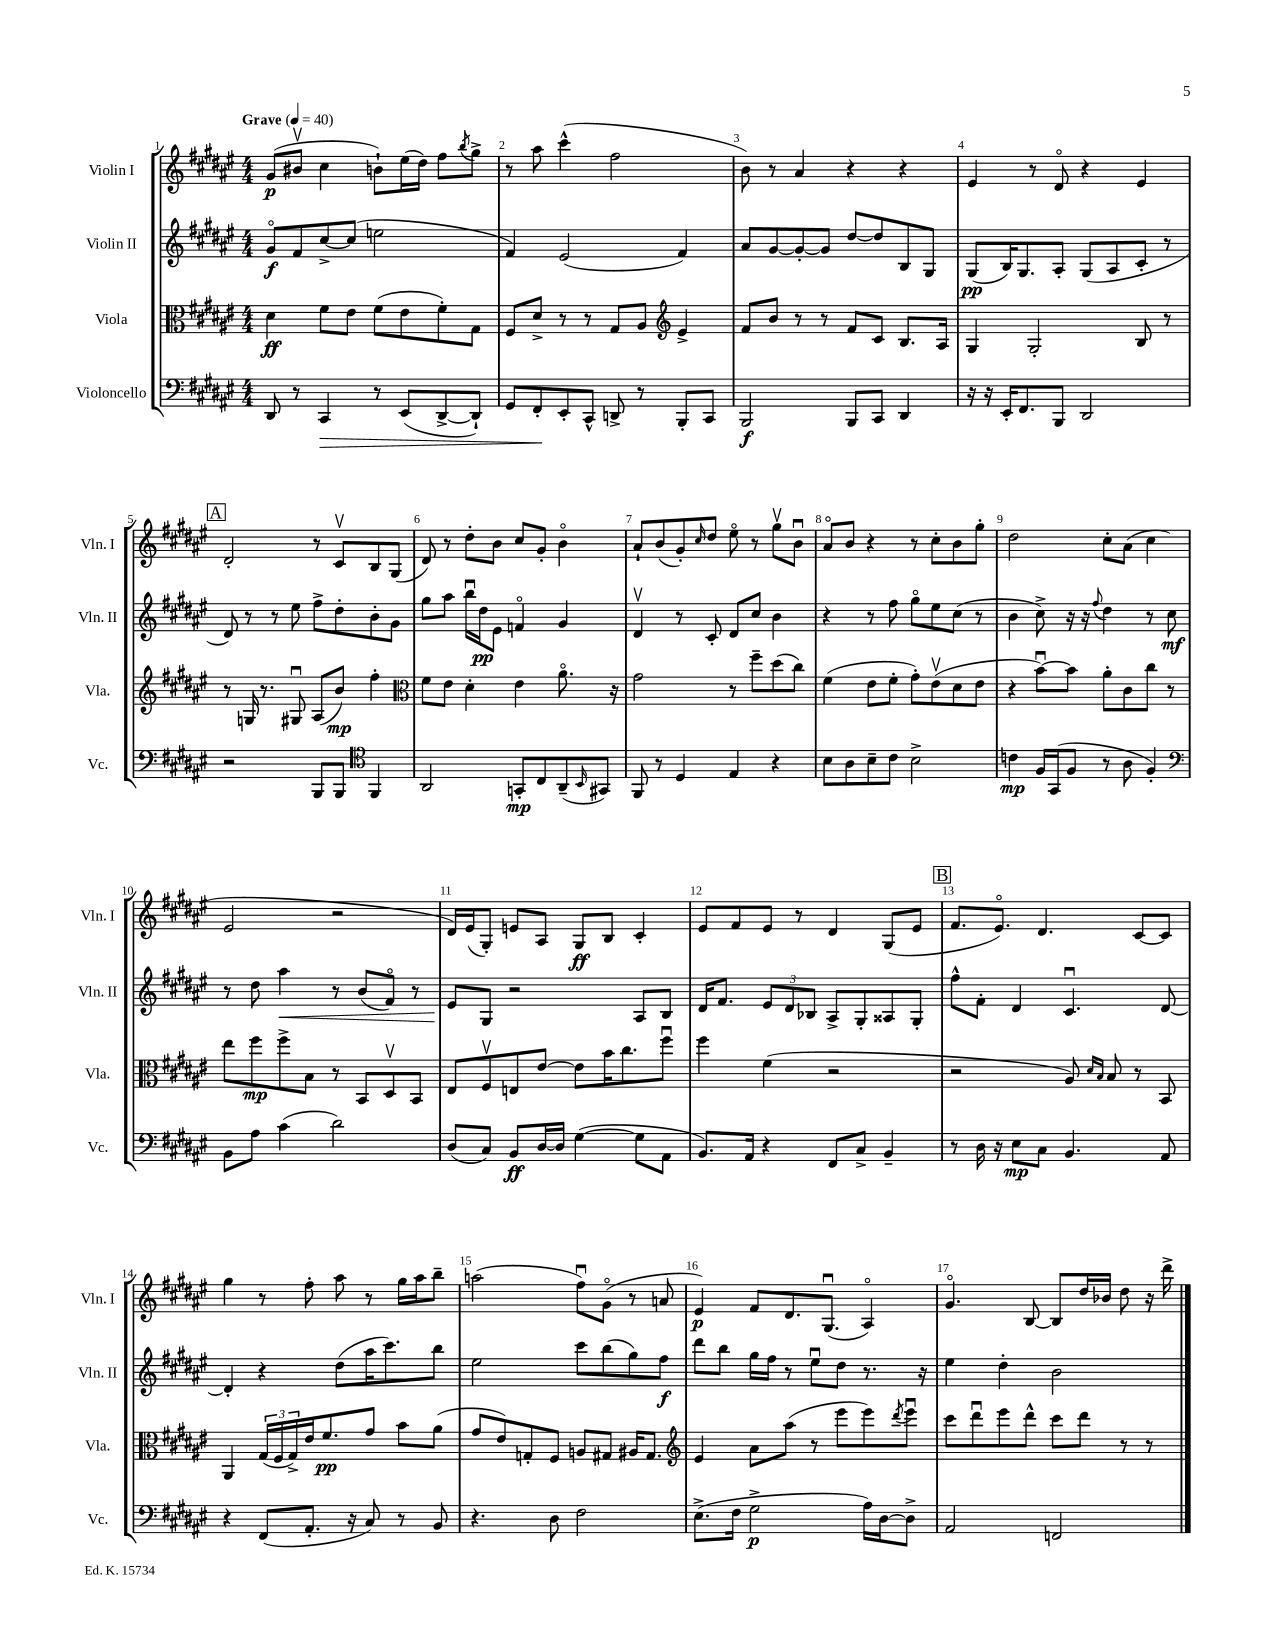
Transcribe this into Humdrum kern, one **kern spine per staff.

**kern	**dynam	**kern	**dynam	**kern	**dynam	**kern	**dynam
*part4	*part4	*part3	*part3	*part2	*part2	*part1	*part1
*staff4	*staff4	*staff3	*staff3	*staff2	*staff2	*staff1	*staff1
*I"Violoncello	*	*I"Viola	*	*I"Violin II	*	*I"Violin I	*
*I'Vc.	*	*I'Vla.	*	*I'Vln. II	*	*I'Vln. I	*
*clefF4	*	*clefC3	*	*clefG2	*	*clefG2	*
*k[f#c#g#d#a#e#]	*	*k[f#c#g#d#a#e#]	*	*k[f#c#g#d#a#e#]	*	*k[f#c#g#d#a#e#]	*
*M4/4	*	*M4/4	*	*M4/4	*	*M4/4	*
*MM40	*	*MM40	*	*MM40	*	*MM40	*
=1	=1	=1	=1	=1	=1	=1	=1
!	!	!	!	!	!	!LO:TX:a:B:t=Grave	!
8DD#/	.	4d#\	ff	8g#/L	f	(8g#/L	p
8r	.	.	.	8f#/	.	8b#Xv/J	.
!	!LO:HP:b	!	!	!	!	!	!
4CC#/	>	8f#\L	.	[8cc#^/	.	4cc#\	.
.	.	8e#\J	.	(8cc#/J]	.	.	.
8r	.	(8f#\L	.	2een\	.	8bn`\L)	.
(8EE#/L	.	8e#\	.	.	.	(16ee#\L	.
.	.	.	.	.	.	16dd#\JJ)	.
[8DD#^/	.	8f#'\)	.	.	.	8ff#\L	.
.	.	.	.	.	.	8qbb/	.
8DD#`/J])	.	8G#\J	.	.	.	8gg#^\J	.
=2	=2	=2	=2	=2	=2	=2	=2
8GG#/L	.	8F#/L	.	4f#/)	.	8r	.
8FF#'/	.	8d#^/J	.	.	.	8aa#\	.
8EE#'/	]	8r	.	(2e#/	.	(4ccc#^^\	.
8CC#^^/J	.	8r	.	.	.	.	.
8DDn^/	.	8G#/L	.	.	.	2ff#\	.
8r	.	8A#/J	.	.	.	.	.
*	*	*clefG2	*	*	*	*	*
8BBB'/L	.	4e#^/	.	4f#/)	.	.	.
8CC#/J	.	.	.	.	.	.	.
=3	=3	=3	=3	=3	=3	=3	=3
2BBB/	f	8f#/L	.	8a#/L	.	8b\)	.
.	.	8b/J	.	[8g#/	.	8r	.
.	.	8r	.	8g#'/_	.	4a#/	.
.	.	8r	.	8g#/J]	.	.	.
8BBB/L	.	8f#/L	.	[8dd#/L	.	4r	.
8CC#/J	.	8c#/J	.	8dd#/]	.	.	.
4DD#/	.	8.B/L	.	8B/	.	4r	.
.	.	.	.	8G#/J	.	.	.
.	.	16A#/Jk	.	.	.	.	.
=4	=4	=4	=4	=4	=4	=4	=4
16r	.	4G#/	.	(8G#/L	pp	4e#/	.
16r	.	.	.	.	.	.	.
16EE#'/KL	.	.	.	16B/K)	.	.	.
8.FF#/	.	.	.	8.G#/	.	.	.
.	.	2G#'/	.	.	.	8r	.
8BBB/J	.	.	.	8A#'/J	.	8d#/	.
2DD#/	.	.	.	(8G#/L	.	4r	.
.	.	.	.	8A#/	.	.	.
.	.	8B/	.	8c#'/J	.	4e#/	.
.	.	8r	.	8r	.	.	.
!!LO:LB:g=z
!!LO:REH:place=s1:t=A
=5	=5	=5	=5	=5	=5	=5	=5
2r	.	8r	.	8d#/)	.	2d#'/	.
.	.	16Gn/	.	8r	.	.	.
.	.	8.r	.	.	.	.	.
.	.	.	.	8r	.	.	.
.	.	8G#Xu/	.	8ee#\	.	.	.
8BBB/L	.	(8A#/L	.	8ff#^\L	.	8r	.
8BBB/J	.	8b/J)	mp	8dd#'\	.	8c#v/L	.
*clefC4	*	*	*	*	*	*	*
4FF#/	.	4ff#'\	.	8b'\	.	8B/	.
.	.	.	.	8g#\J	.	(8G#/J	.
=6	=6	=6	=6	=6	=6	=6	=6
*	*	*clefC3	*	*	*	*	*
2AA#/	.	8f#\L	.	8gg#\L	.	8d#/)	.
.	.	8e#\J	.	8aa#\J	.	8r	.
.	.	4d#'\	.	16bbu\LL	.	8dd#'\L	.
.	.	.	.	16dd#\J	pp	.	.
.	.	.	.	8e#\J	.	8b\J	.
8GGn'/L	mp	4e#\	.	4fn/	.	8cc#/L	.
8C#/	.	.	.	.	.	8g#'/J	.
(8AA#~/	.	8.a#\	.	4g#/	.	4b\	.
16qqBB/	.	.	.	.	.	.	.
8GG#X/J)	.	.	.	.	.	.	.
.	.	16r	.	.	.	.	.
=7	=7	=7	=7	=7	=7	=7	=7
8FF#/	.	2g#\	.	4d#v/	.	8a#`/L	.
8r	.	.	.	.	.	(8b/	.
4D#/	.	.	.	8r	.	8g#'/)	.
.	.	.	.	.	.	16qqcc#/	.
.	.	.	.	8c#'/	.	8dd#/J	.
4E#/	.	8r	.	8d#/L	.	8ee#\	.
.	.	8ff#~\L	.	8cc#/J	.	8r	.
4r	.	(8dd#\	.	4b\	.	8gg#v\L	.
.	.	8cc#\J)	.	.	.	8bu\J	.
=8	=8	=8	=8	=8	=8	=8	=8
8B\L	.	(4f#\	.	4r	.	8a#/L	.
8A#\	.	.	.	.	.	8b/J	.
8B~\	.	8e#\L	.	8r	.	4r	.
8c#\J	.	8f#'\J	.	8ff#\	.	.	.
2B^\	.	8g#'\L)	.	8gg#\L	.	8r	.
.	.	(8e#v\	.	8ee#\	.	8cc#'\L	.
.	.	8d#\	.	(8cc#\J	.	8b\	.
.	.	8e#\J	.	8r	.	8gg#'\J	.
=9	=9	=9	=9	=9	=9	=9	=9
4cn\	mp	4r	.	4b\	.	2dd#\	.
16F#/LL	.	[8bu\L)	.	8cc#^\)	.	.	.
(16GG#/J	.	.	.	.	.	.	.
8F#/J	.	8b\J]	.	16r	.	.	.
.	.	.	.	16r	.	.	.
.	.	.	.	8qqff#/	.	.	.
8r	.	8a#'\L	.	4dd#\	.	8cc#'\L	.
8A#\	.	8c#\	.	.	.	(8a#\J	.
4F#'/)	.	8cc#\J	.	8r	.	4cc#\	.
.	.	8r	.	8cc#\	mf	.	.
!!LO:LB:g=z
=10	=10	=10	=10	=10	=10	=10	=10
*clefF4	*	*	*	*	*	*	*
8BB\L	.	8ee#\L	.	8r	.	2e#/	.
8A#\J	.	8ff#\	mp	8dd#\	.	.	.
!	!	!	!	!	!LO:HP:b	!	!
(4c#\	.	8ff#^\	.	4aa#\	<	.	.
.	.	8B\J	.	.	.	.	.
2d#\)	.	8r	.	8r	.	2r	.
.	.	8BB/L	.	(8b/L	.	.	.
.	.	8D#v/	.	8f#/J)	.	.	.
.	.	8BB/J	.	8r	.	.	.
=11	=11	=11	=11	=11	=11	=11	=11
(8D#/L	.	8E#/L	.	8e#/L	.	16d#/LL)	.
.	.	.	.	.	.	(16e#/J	.
8C#/J)	.	8F#v/	.	8G#/J	[	8G#'/J)	.
8BB/L	ff	8En/	.	2r	.	8en/L	.
[16D#/L	.	[8e#/J	.	.	.	8A#/J	.
16D#/JJ]	.	.	.	.	.	.	.
([4G#\	.	8e#\L]	.	.	.	8G#/L	ff
.	.	16b\K	.	.	.	8B/J	.
.	.	8.cc#\	.	.	.	.	.
8G#\L]	.	.	.	8A#/L	.	4c#'/	.
8AA#\J	.	8ff#u\J	.	8B/J	.	.	.
=12	=12	=12	=12	=12	=12	=12	=12
8.BB/L)	.	4ff#\	.	16d#/KL	.	8e#/L	.
.	.	.	.	8.f#/J	.	.	.
.	.	.	.	.	.	8f#/	.
16AA#/Jk	.	.	.	.	.	.	.
4r	.	(4f#\	.	12e#/L	.	8e#/J	.
.	.	.	.	12d#/	.	.	.
.	.	.	.	.	.	8r	.
.	.	.	.	12B-X/J	.	.	.
8FF#/L	.	2r	.	8A#^/L	.	4d#/	.
8C#^/J	.	.	.	8G#'/	.	.	.
4BB~/	.	.	.	8A##X/	.	(8G#/L	.
.	.	.	.	8G#'/J	.	8e#/J	.
!!LO:REH:place=s1:t=B
=13	=13	=13	=13	=13	=13	=13	=13
8r	.	2r	.	8ff#^^\L	.	8.f#/L	.
16D#\	.	.	.	8f#'\J	.	.	.
16r	.	.	.	.	.	8.e#/J)	.
8E#\L	mp	.	.	4d#/	.	.	.
8C#\J	.	.	.	.	.	4.d#/	.
4.BB/	.	8A#/)	.	4.c#u/	.	.	.
.	.	16qqd#/LL	.	.	.	.	.
.	.	16qqB/JJ	.	.	.	.	.
.	.	8B/	.	.	.	.	.
.	.	8r	.	.	.	[8c#/L	.
8AA#/	.	8BB/	.	[8d#/	.	8c#/J]	.
!!LO:LB:g=z
=14	=14	=14	=14	=14	=14	=14	=14
4r	.	4AA#/	.	4d#'/]	.	4gg#\	.
(8FF#/L	.	(24G#/LL	.	4r	.	8r	.
.	.	24F#/	.	.	.	.	.
.	.	24G#^/)	.	.	.	.	.
8.AA#'/J	.	16e#/J	.	.	.	8ff#'\	.
.	.	8.f#/	pp	.	.	.	.
.	.	.	.	(8dd#\L	.	8aa#\	.
16r	.	.	.	.	.	.	.
8C#/)	.	8g#/J	.	16aa#\K	.	8r	.
.	.	.	.	8.ccc#\)	.	.	.
8r	.	8b\L	.	.	.	16gg#\LL	.
.	.	.	.	.	.	16aa#\J	.
8BB/	.	(8a#\J	.	8bb\J	.	8bb~\J	.
=15	=15	=15	=15	=15	=15	=15	=15
4.r	.	8g#/L	.	2ee#\	.	(2aan\	.
.	.	8e#/)	.	.	.	.	.
.	.	8Gn'/	.	.	.	.	.
8D#\	.	8F#/J	.	.	.	.	.
2F#\	.	8An/L	.	8ccc#\L	.	8ff#u\L)	.
.	.	8G#X/J	.	(8bb\	.	(8g#\J	.
.	.	16A#X/KL	.	8gg#\)	.	8r	.
.	.	8.G#/J	.	.	.	.	.
.	.	.	.	8ff#\J	f	8an/	.
=16	=16	=16	=16	=16	=16	=16	=16
*	*	*clefG2	*	*	*	*	*
(8.E#^\L	.	4e#/	.	8ddd#\L	.	4e#/)	p
.	.	.	.	8bb\J	.	.	.
16F#\Jk	.	.	.	.	.	.	.
2G#^\	p	8a#\L	.	16gg#\LL	.	8f#/L	.
.	.	.	.	16ff#\JJ	.	.	.
.	.	(8aa#\J	.	8r	.	8.d#/	.
.	.	8r	.	8ee#u\L	.	.	.
.	.	.	.	.	.	(8.G#u/J	.
.	.	8eee#\L	.	8dd#\J	.	.	.
16A#\LL)	.	8eee#\)	.	8.r	.	4A#/)	.
[16D#\J	.	.	.	.	.	.	.
.	.	8qddd#/	.	.	.	.	.
8D#^\J]	.	8eee#u\J	.	.	.	.	.
.	.	.	.	16r	.	.	.
=17	=17	=17	=17	=17	=17	=17	=17
2AA#/	.	8ccc#\L	.	4ee#\	.	4.g#/	.
.	.	8ddd#u\	.	.	.	.	.
.	.	8eee#\	.	4dd#'\	.	.	.
.	.	8ddd#^^\J	.	.	.	[8B/	.
2FFn/	.	8ccc#\L	.	2b\	.	8B/L]	.
.	.	8ddd#\J	.	.	.	16dd#/L	.
.	.	.	.	.	.	16b-X/JJ	.
.	.	8r	.	.	.	8dd#\	.
.	.	8r	.	.	.	16r	.
.	.	.	.	.	.	16ddd#^\	.
==	==	==	==	==	==	==	==
*-	*-	*-	*-	*-	*-	*-	*-
